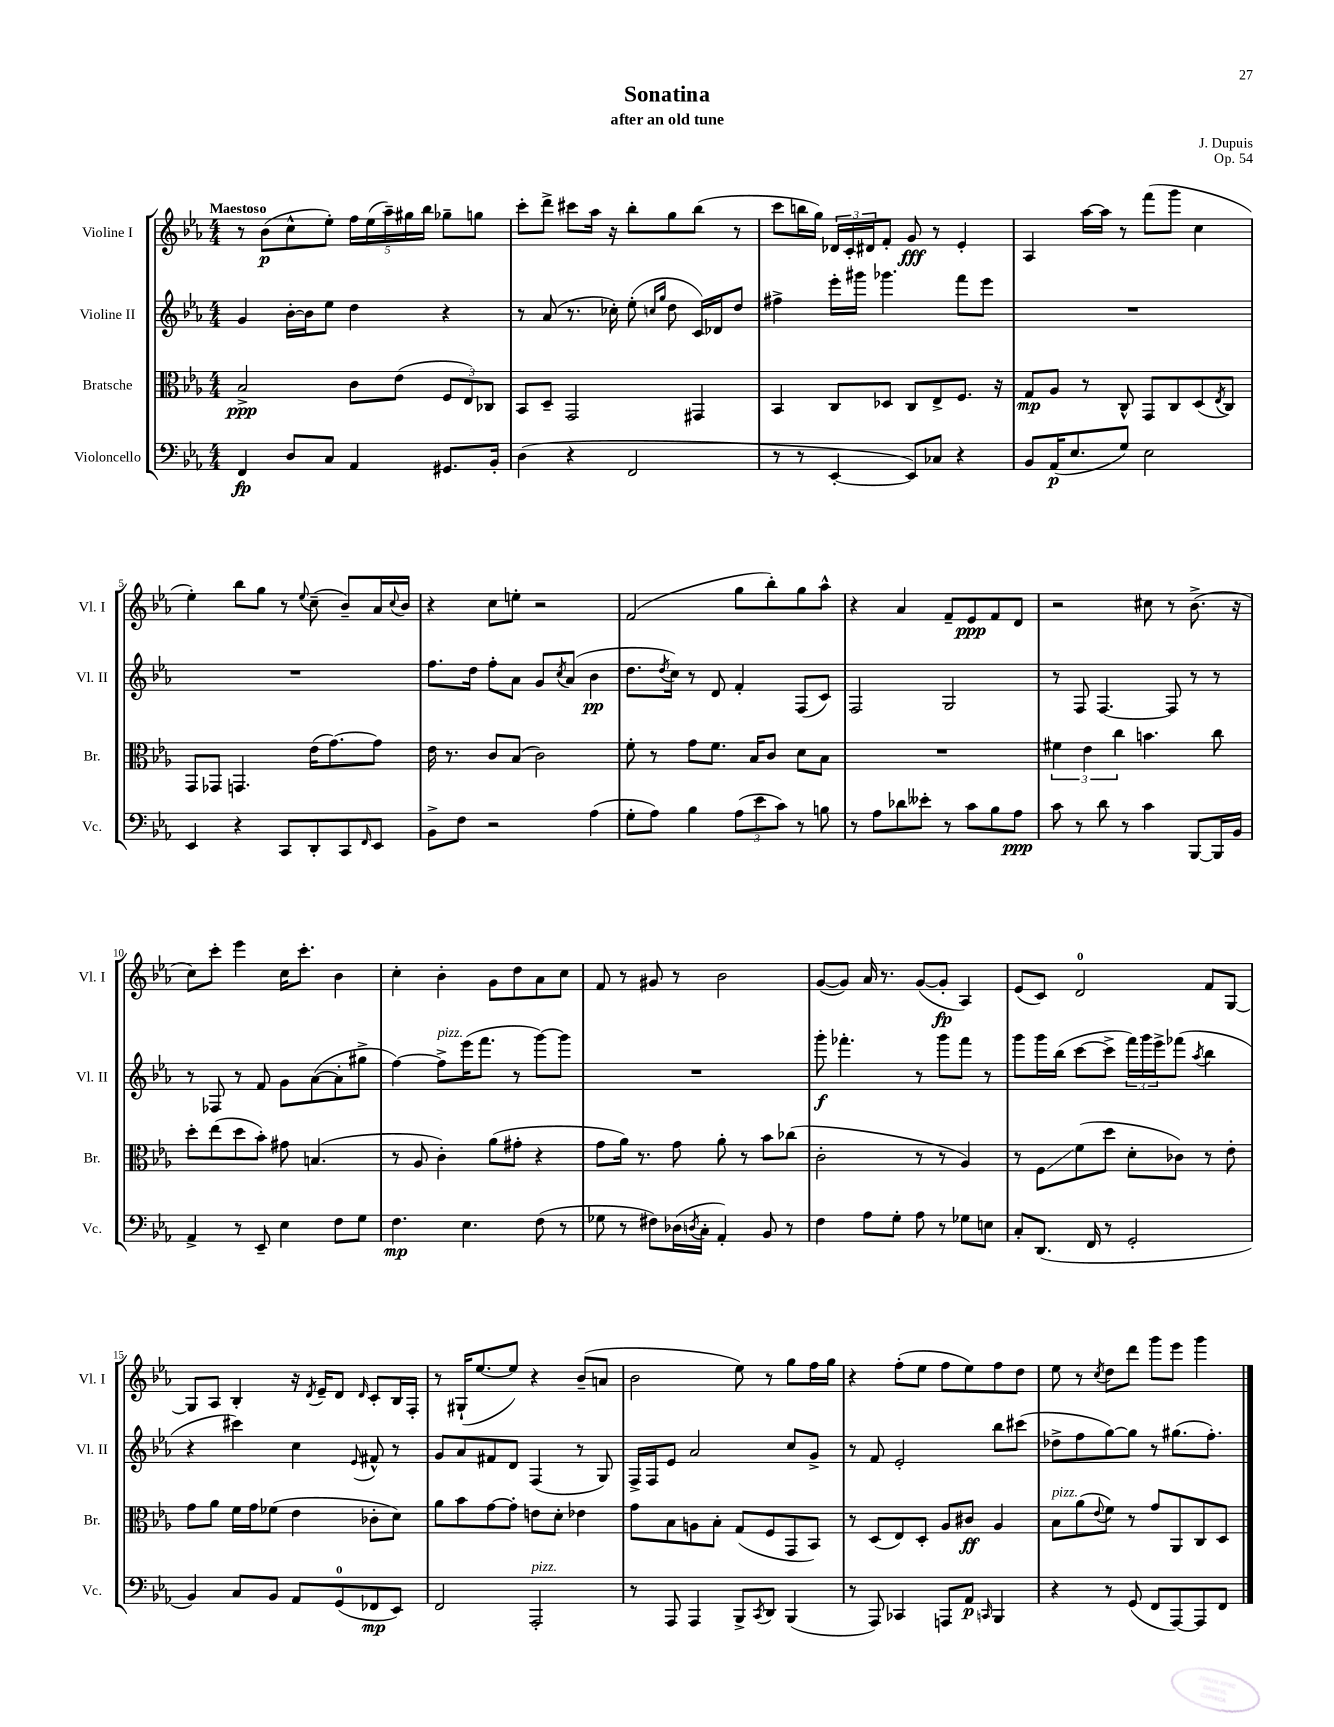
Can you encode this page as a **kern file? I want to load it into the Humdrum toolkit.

**kern	**kern	**kern	**kern
*staff4	*staff3	*staff2	*staff1
*clefF4	*clefC3	*clefG2	*clefG2
*k[b-e-a-]	*k[b-e-a-]	*k[b-e-a-]	*k[b-e-a-]
*M4/4	*M4/4	*M4/4	*M4/4
4FF/	2B-^/	4g/	8r
.	.	.	(8b-\L
8D/L	.	[16b-'\LL	8cc^^\
.	.	16b-\]J	.
8C/J	.	8ee-\J	8ee-'\J)
4AA-/	8c\L	4dd\	20ff\LL
.	.	.	(20ee-\
.	.	.	20aa-~\)
.	(8e-\J	.	.
.	.	.	20gg#\
.	.	.	20bb-\JJ
8.GG#/L	12F/L	4r	8gg-~\L
.	12E-/)	.	.
.	.	.	8gg\J
.	12C-/J	.	.
16BB-'/Jk	.	.	.
=	=	=	=
(4D\	8BB-/L	8r	8ccc'\L
.	8D~/J	(8a-/	8ddd^\J
4r	2GG/	8.r	8ccc#\L
.	.	.	16aa-\Jk
.	.	16cc-'\)	16r
2FF/	.	(8ee-'\	8bb-'\L
.	.	16qqcc/LL	.
.	.	16qqgg/JJ	.
.	.	8dd\	8gg\
.	4GG#/	16c/LL)	(8bb-\J
.	.	16d-/J	.
.	.	8dd/J	8r
=	=	=	=
8r	4BB-/	4ff#^\	8ccc\L
8r	.	.	16bb\L
.	.	.	16gg\JJ)
[4EE-'/	8C/L	16eee-'\LL	24d-/LL
.	.	.	24c'/
.	.	16ggg#\JJ	.
.	.	.	24d#/J
.	8D-/J	4.ggg-\	8f'/J
8EE-/]L)	8C/L	.	8g/
8C-/J	8E-^/	.	8r
4r	8.F/J	8fff\L	4e-'/
.	.	8eee-\J	.
.	16r	.	.
=	=	=	=
8BB-/L	8G/L	1r	4A-/
(16AA-/K	8A-/J	.	.
8.E-/	.	.	.
.	8r	.	[16aa-\LL
.	.	.	16aa-\]JJ
8G/J)	8C^^/	.	8r
2E-\	8GG/L	.	(8fff\L
.	8C/	.	8ggg\J
.	(8D/	.	4cc\
.	8qE-/	.	.
.	8C/J)	.	.
=	=	=	=
4EE-/	8GG/L	1r	4ee-'\)
.	8GG-/J	.	.
4r	4.GG/	.	8bb-\L
.	.	.	8gg\J
8CC/L	.	.	8r
.	.	.	8qqee-/
8DD'/	(16e-\LK	.	(8cc~\
.	[8.g\)	.	.
8CC/	.	.	8b-~/L)
16qqFF/	.	.	.
8EE-/J	8g\]J	.	16a-/L
.	.	.	8qqcc/
.	.	.	16b-/JJ
=	=	=	=
8BB-^\L	16e-\	8.ff\L	4r
.	8.r	.	.
8F\J	.	.	.
.	.	16dd\Jk	.
2r	8c/L	8ff'\L	8cc\L
.	(8B-/J	8a-\J	8ee'\J
.	2c\)	8g/L	2r
.	.	8qcc/	.
.	.	(8a-/J	.
(4A-\	.	4b-\	.
=	=	=	=
8G'\L	8f'\	8.dd\L	(2f/
8A-\J)	8r	.	.
.	.	8qdd/	.
.	.	16cc\Jk)	.
4B-\	8g\L	8r	.
.	8.f\J	8d/	.
(12A-\L	.	4f'/	8gg\L
.	16B-/LK	.	.
12e-\	.	.	.
.	8c/J	.	8bb-'\)
12c\J)	.	.	.
8r	8d\L	(8F/L	8gg\
8B\	8B-\J	8c/J)	8aa-^^\J
=	=	=	=
8r	1r	2F/	4r
8A-\L	.	.	.
8d-\	.	.	4a-/
8e--'\J	.	.	.
8r	.	2G/	8f~/L
8c\L	.	.	8e-/
8B-\	.	.	8f/
8A-\J	.	.	8d/J
=	=	=	=
8c\	6f#\	8r	2r
8r	.	8F/	.
.	6e-\	.	.
8d\	.	[4.F/	.
.	6cc\	.	.
8r	.	.	.
4c\	4.b\	.	8cc#\
.	.	8F/]	8r
[8BBB-/L	.	8r	(8.b-^\
16BBB-/]L	8cc\	8r	.
16BB-/JJ	.	.	16r
=	=	=	=
4AA-^/	8dd'\L	8r	8cc\L)
.	(8ee-\	8F-/	8ccc'\J
8r	8dd\	8r	4eee-\
8EE-~/	8b-'\J)	8f/	.
4E-\	8g#\	8g\L	16cc\LK
.	.	.	8.ccc'\J
.	(4.B/	([8a-\	.
8F\L	.	8a-'\]	4b-\
8G\J	.	8gg#^\J	.
=	=	=	=
4.F\	8r	[4ff\)	4cc'\
.	8A-/	.	.
.	4c'\)	8ff^\]L	4b-'\
4.E-\	.	(16eee-\K	.
.	.	8.fff\J	.
.	(8a-\L	.	8g\L
.	8g#'\J	8r	8dd\
(8F\	4r	[8ggg\L)	8a-\
8r	.	8ggg\]J	8cc\J
=	=	=	=
8G-\	8g\L	1r	8f/
8r	16a-\Jk)	.	8r
.	8.r	.	.
8F#\L)	.	.	8g#/
(16D-\L	8g\	.	8r
8qD/	.	.	.
16C'\JJ	.	.	.
4AA-'/)	8a-'\	.	2b-\
.	8r	.	.
8BB-/	8b-\L	.	.
8r	(8cc-\J	.	.
=	=	=	=
4F\	2c'\	8ggg'\	([8g/L
.	.	4.fff-'\	8g/]J)
8A-\L	.	.	16a-/
.	.	.	8.r
8G'\J	.	.	.
8A-\	8r	8r	([8g/L
8r	8r	8ggg\L	8g'/]J
8G-\L	4A-/)	8fff-\J	4A-/)
8E\J	.	8r	.
=	=	=	=
8C'/L	8r	8ggg\L	(8e-/L
(8.DD/J	8F\L	16ggg\L	8c/J)
.	.	(16bb-\JJ	.
.	(8f\	[8ccc\L	2d/
16FF/	.	.	.
8r	8dd\J	8ccc^\]J	.
2GG'/	8d'\L	24fff\LL)	.
.	.	24ggg\	.
.	.	24eee-^\J	.
.	8c-\J)	(8fff-\J	.
.	.	8qaa-/	.
.	8r	4bb-\	8f/L
.	8e-'\	.	[8G/J
=	=	=	=
4BB-/)	8g\L	4r	8G/]L
.	8a-\J	.	8A-/J
8C/L	16f\LL	4ccc#\)	4B-'/
.	16g\J	.	.
8BB-/J	(8f-\J	.	.
8AA-/L	4e-\	4cc\	16r
.	.	.	8qd/
.	.	.	16e-~/LK
(8GG/	.	.	8d/J
.	.	8qqe-/	16qqd/
8FF-/	8c-'\L	8f#^^/	8c'/L
8EE-/J)	8d\J)	8r	16B-/L
.	.	.	16F'/JJ
=	=	=	=
2FF/	8a-\L	8g/L	8r
.	8b-\	8a-/	(16G#`/LK
.	.	.	[8.ee-/
.	[8g\	8f#/	.
.	8g'\]J	8d/J	8ee-/]J)
2AAA-'/	8e\L	(4F/	4r
.	8d'\J	.	.
.	4e-\	8r	(8b-~/L
.	.	8G/)	8a/J
=	=	=	=
8r	8g\L	16F^/LL	2b-\
.	.	16F/J	.
8AAA-/	8B-\	8e-/J	.
4AAA-/	8A\	2a-/	.
.	8B-'\J	.	.
8BBB-^/L	(8G/L	.	8ee-\)
8qCC/	.	.	.
8DD/J	8F/	.	8r
(4BBB-/	8GG/	8cc/L	8gg\L
.	8BB-/J)	8g^/J	16ff\L
.	.	.	16gg\JJ
=	=	=	=
8r	8r	8r	4r
8AAA-/)	(8D/L	8f/	.
4CC-/	8E-/)	2e-'/	(8ff'\L
.	8D'/J	.	8ee-\J
8AAA/L	8A-/L	.	8ff\L
8AA-/J	8c#/J	.	8ee-\)
16qqCC/	.	.	.
4BBB-/	4A-/	8bb-\L	8ff\
.	.	(8ccc#\J	8dd\J
=	=	=	=
4r	8B-\L	8dd-^\L	8ee-\
.	(8a-\	8ff\	8r
.	8qqe-/	.	8qcc/
8r	8f\J)	[8gg\)	8dd\L
(8GG/	8r	8gg\]J	8ddd\J
8FF/L	8g/L	8r	8ggg\L
[8AAA-/)	8AA-/	(8.gg#\L	8eee-\J
8AAA-/]	8C/	.	4ggg\
.	.	8.ff'\J)	.
8FF/J	8D/J	.	.
==	==	==	==
*-	*-	*-	*-
